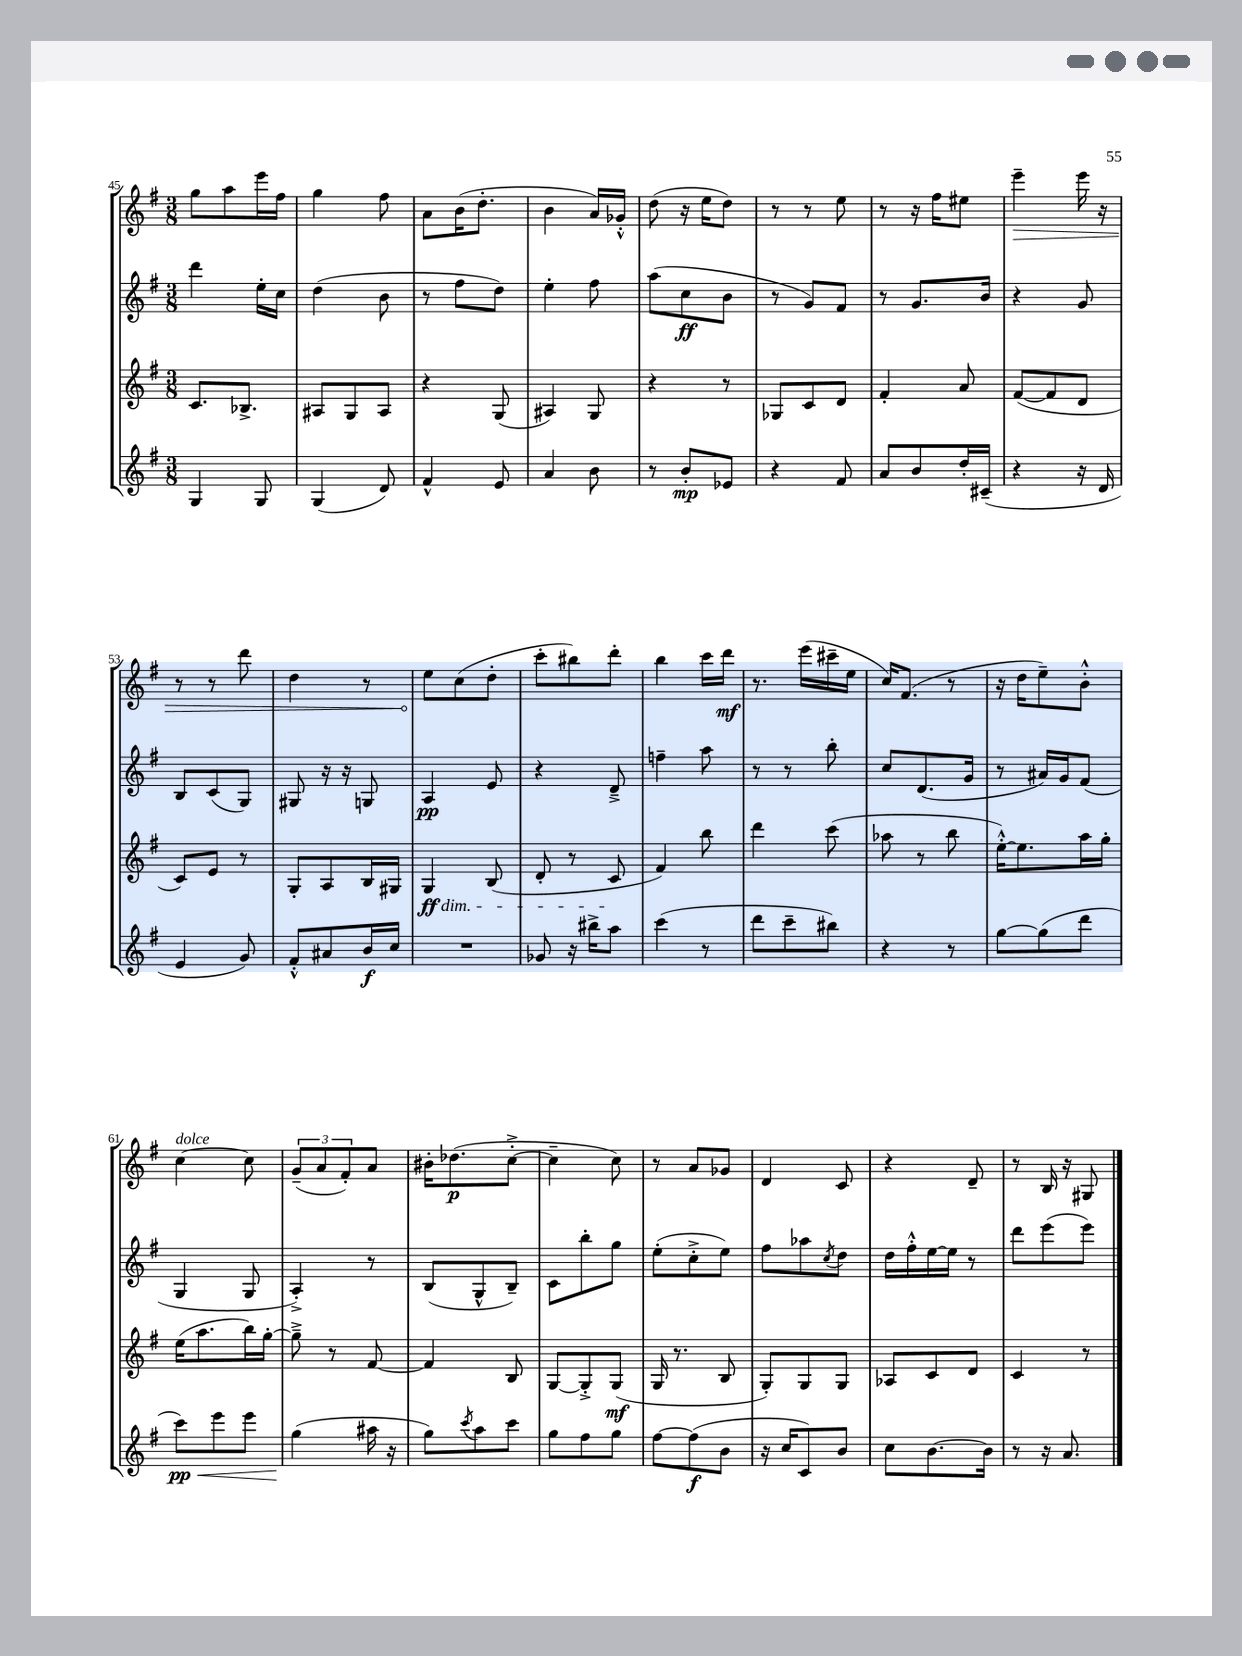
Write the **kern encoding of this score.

**kern	**dynam	**kern	**dynam	**kern	**dynam	**kern	**dynam
*part4	*part4	*part3	*part3	*part2	*part2	*part1	*part1
*staff4	*staff4	*staff3	*staff3	*staff2	*staff2	*staff1	*staff1
*clefG2	*	*clefG2	*	*clefG2	*	*clefG2	*
*k[f#]	*	*k[f#]	*	*k[f#]	*	*k[f#]	*
*M3/8	*	*M3/8	*	*M3/8	*	*M3/8	*
=45	=45	=45	=45	=45	=45	=45	=45
4G/	.	8.c/L	.	4ddd\	.	8gg\L	.
.	.	.	.	.	.	8aa\	.
.	.	8.B-X^/J	.	.	.	.	.
8G/	.	.	.	16ee'\LL	.	16eee\L	.
.	.	.	.	16cc\JJ	.	16ff#\JJ	.
=46	=46	=46	=46	=46	=46	=46	=46
(4G/	.	8A#X/L	.	(4dd\	.	4gg\	.
.	.	8G/	.	.	.	.	.
8d/)	.	8A#/J	.	8b\	.	8ff#\	.
=47	=47	=47	=47	=47	=47	=47	=47
4f#^^/	.	4r	.	8r	.	8a\L	.
.	.	.	.	8ff#\L	.	(16b\K	.
.	.	.	.	.	.	8.dd'\J	.
8e/	.	(8G/	.	8dd\J)	.	.	.
=48	=48	=48	=48	=48	=48	=48	=48
4a/	.	4A#X/)	.	4ee'\	.	4b\	.
8b\	.	8G/	.	8ff#\	.	16a/LL)	.
.	.	.	.	.	.	16g-X'^^/JJ	.
=49	=49	=49	=49	=49	=49	=49	=49
8r	.	4r	.	(8aa\L	.	(8dd\	.
8b'/L	mp	.	.	8cc\	ff	16r	.
.	.	.	.	.	.	16ee\KL	.
8e-X/J	.	8r	.	8b\J	.	8dd\J)	.
=50	=50	=50	=50	=50	=50	=50	=50
4r	.	8G-X/L	.	8r	.	8r	.
.	.	8c/	.	8g/L)	.	8r	.
8f#/	.	8d/J	.	8f#/J	.	8ee\	.
=51	=51	=51	=51	=51	=51	=51	=51
8a/L	.	4f#'/	.	8r	.	8r	.
8b/	.	.	.	8.g/L	.	16r	.
.	.	.	.	.	.	16ff#\KL	.
16dd'/L	.	8a/	.	.	.	8ee#X\J	.
(16c#X~/JJ	.	.	.	16b/Jk	.	.	.
=52	=52	=52	=52	=52	=52	=52	=52
!	!	!	!	!	!	!	!LO:HP:b
4r	.	([8f#/L	.	4r	.	4eee~\	>
.	.	8f#/]	.	.	.	.	.
16r	.	8d/J	.	8g/	.	16eee\	.
16d/	.	.	.	.	.	16r	.
!!LO:LB:g=z
=53	=53	=53	=53	=53	=53	=53	=53
4e/	.	8c/L)	.	8B/L	.	8r	.
.	.	8e/J	.	(8c/	.	8r	.
8g/)	.	8r	.	8G/J)	.	8ddd\	.
=54	=54	=54	=54	=54	=54	=54	=54
8f#'^^/L	.	8G'/L	.	8G#X/	.	4dd\	.
8a#X/	.	8A/	.	16r	.	.	.
.	.	.	.	16r	.	.	.
16b/L	f	16B/L	.	8Gn/	.	8r	.
16cc/JJ	.	16G#X/JJ	.	.	.	.	.
=55	=55	=55	=55	=55	=55	=55	=55
!	!	!LO:TX:b:i:t=dim.	!	!	!	!	!
4.r	.	4G/	ff	4A/	pp	8ee\L	.
.	.	.	.	.	.	(8cc\	]
.	.	(8B/	.	8e/	.	8dd'\J	.
=56	=56	=56	=56	=56	=56	=56	=56
8g-X/	.	8d'/	.	4r	.	8ccc'\L	.
16r	.	8r	.	.	.	8bb#X\)	.
16bb#X^\KL	.	.	.	.	.	.	.
8aa\J	.	8c/	.	8d~^/	.	8ddd'\J	.
=57	=57	=57	=57	=57	=57	=57	=57
(4ccc\	.	4f#/)	.	4ffn~\	.	4bb\	.
8r	.	8bb\	.	8aa\	.	16ccc\LL	.
.	.	.	.	.	.	16ddd\JJ	mf
=58	=58	=58	=58	=58	=58	=58	=58
8ddd\L	.	4ddd\	.	8r	.	8.r	.
8ccc~\	.	.	.	8r	.	.	.
.	.	.	.	.	.	(16eee\LL	.
8bb#X\J)	.	(8ccc\	.	8bb'\	.	16ccc#X~\	.
.	.	.	.	.	.	16ee\JJ	.
=59	=59	=59	=59	=59	=59	=59	=59
4r	.	8aa-X\	.	8cc/L	.	16cc/KL)	.
.	.	.	.	.	.	(8.f#/J	.
.	.	8r	.	(8.d/	.	.	.
8r	.	8bb\	.	.	.	8r	.
.	.	.	.	16g/Jk	.	.	.
=60	=60	=60	=60	=60	=60	=60	=60
[8gg\L	.	[16ee'^^\KL)	.	8r	.	16r	.
.	.	8.ee\]	.	.	.	16dd\KL	.
(8gg\]	.	.	.	16a#X/LL)	.	8ee~\)	.
.	.	.	.	16g/J	.	.	.
8ddd\J	.	16aa\L	.	(8f#/J	.	8b'^^\J	.
.	.	16gg'\JJ	.	.	.	.	.
!!LO:LB:g=z
=61	=61	=61	=61	=61	=61	=61	=61
!	!	!	!	!	!	!LO:TX:a:i:t=dolce	!
!	!LO:HP:b	!	!	!	!	!	!
8ccc\L)	< pp	(16ee\KL	.	4G/	.	[4cc\	.
.	.	8.aa\	.	.	.	.	.
8eee\	.	.	.	.	.	.	.
8eee\J	.	16bb\L)	.	8G/	.	8cc\]	.
.	.	[16gg'\JJ	.	.	.	.	.
=62	=62	=62	=62	=62	=62	=62	=62
(4gg\	.	8gg~^\]	.	4A'^/)	.	(12g~/L	.
.	.	.	.	.	.	12a/	.
.	.	8r	.	.	.	.	.
.	.	.	.	.	.	12f#'/)	.
16aa#X\	[	[8f#/	.	8r	.	8a/J	.
16r	.	.	.	.	.	.	.
=63	=63	=63	=63	=63	=63	=63	=63
8gg\L)	.	4f#/]	.	(8B/L	.	16b#X'\KL	.
.	.	.	.	.	.	(8.dd-X\	p
8qccc/	.	.	.	.	.	.	.
8aa\	.	.	.	8G^^/	.	.	.
8ccc\J	.	8B/	.	8B~/J)	.	[8cc'^\J	.
=64	=64	=64	=64	=64	=64	=64	=64
8gg\L	.	[8G/L	.	8c\L	.	4cc~\]	.
8ff#\	.	8G'^/]	.	8bb'\	.	.	.
8gg\J	.	(8G/J	mf	8gg\J	.	8cc\)	.
=65	=65	=65	=65	=65	=65	=65	=65
[8ff#\L	.	16G/	.	(8ee'\L	.	8r	.
.	.	8.r	.	.	.	.	.
(8ff#\]	f	.	.	8cc'^\	.	8a/L	.
8b\J	.	8B/	.	8ee\J)	.	8g-X/J	.
=66	=66	=66	=66	=66	=66	=66	=66
16r	.	8G'/L)	.	8ff#\L	.	4d/	.
16cc/KL	.	.	.	.	.	.	.
8c/)	.	8G/	.	8aa-X\	.	.	.
.	.	.	.	8qcc/	.	.	.
8b/J	.	8G/J	.	8dd\J	.	8c/	.
=67	=67	=67	=67	=67	=67	=67	=67
8cc\L	.	8A-X/L	.	16dd\LL	.	4r	.
.	.	.	.	16ff#'^^\	.	.	.
[8.b\	.	8c/	.	[16ee\	.	.	.
.	.	.	.	16ee\JJ]	.	.	.
.	.	8d/J	.	8r	.	8d~/	.
16b\Jk]	.	.	.	.	.	.	.
=68	=68	=68	=68	=68	=68	=68	=68
8r	.	4c/	.	8ddd\L	.	8r	.
16r	.	.	.	(8eee\	.	16B/	.
8.a/	.	.	.	.	.	16r	.
.	.	8r	.	8eee\J)	.	8G#X/	.
==	==	==	==	==	==	==	==
*-	*-	*-	*-	*-	*-	*-	*-
